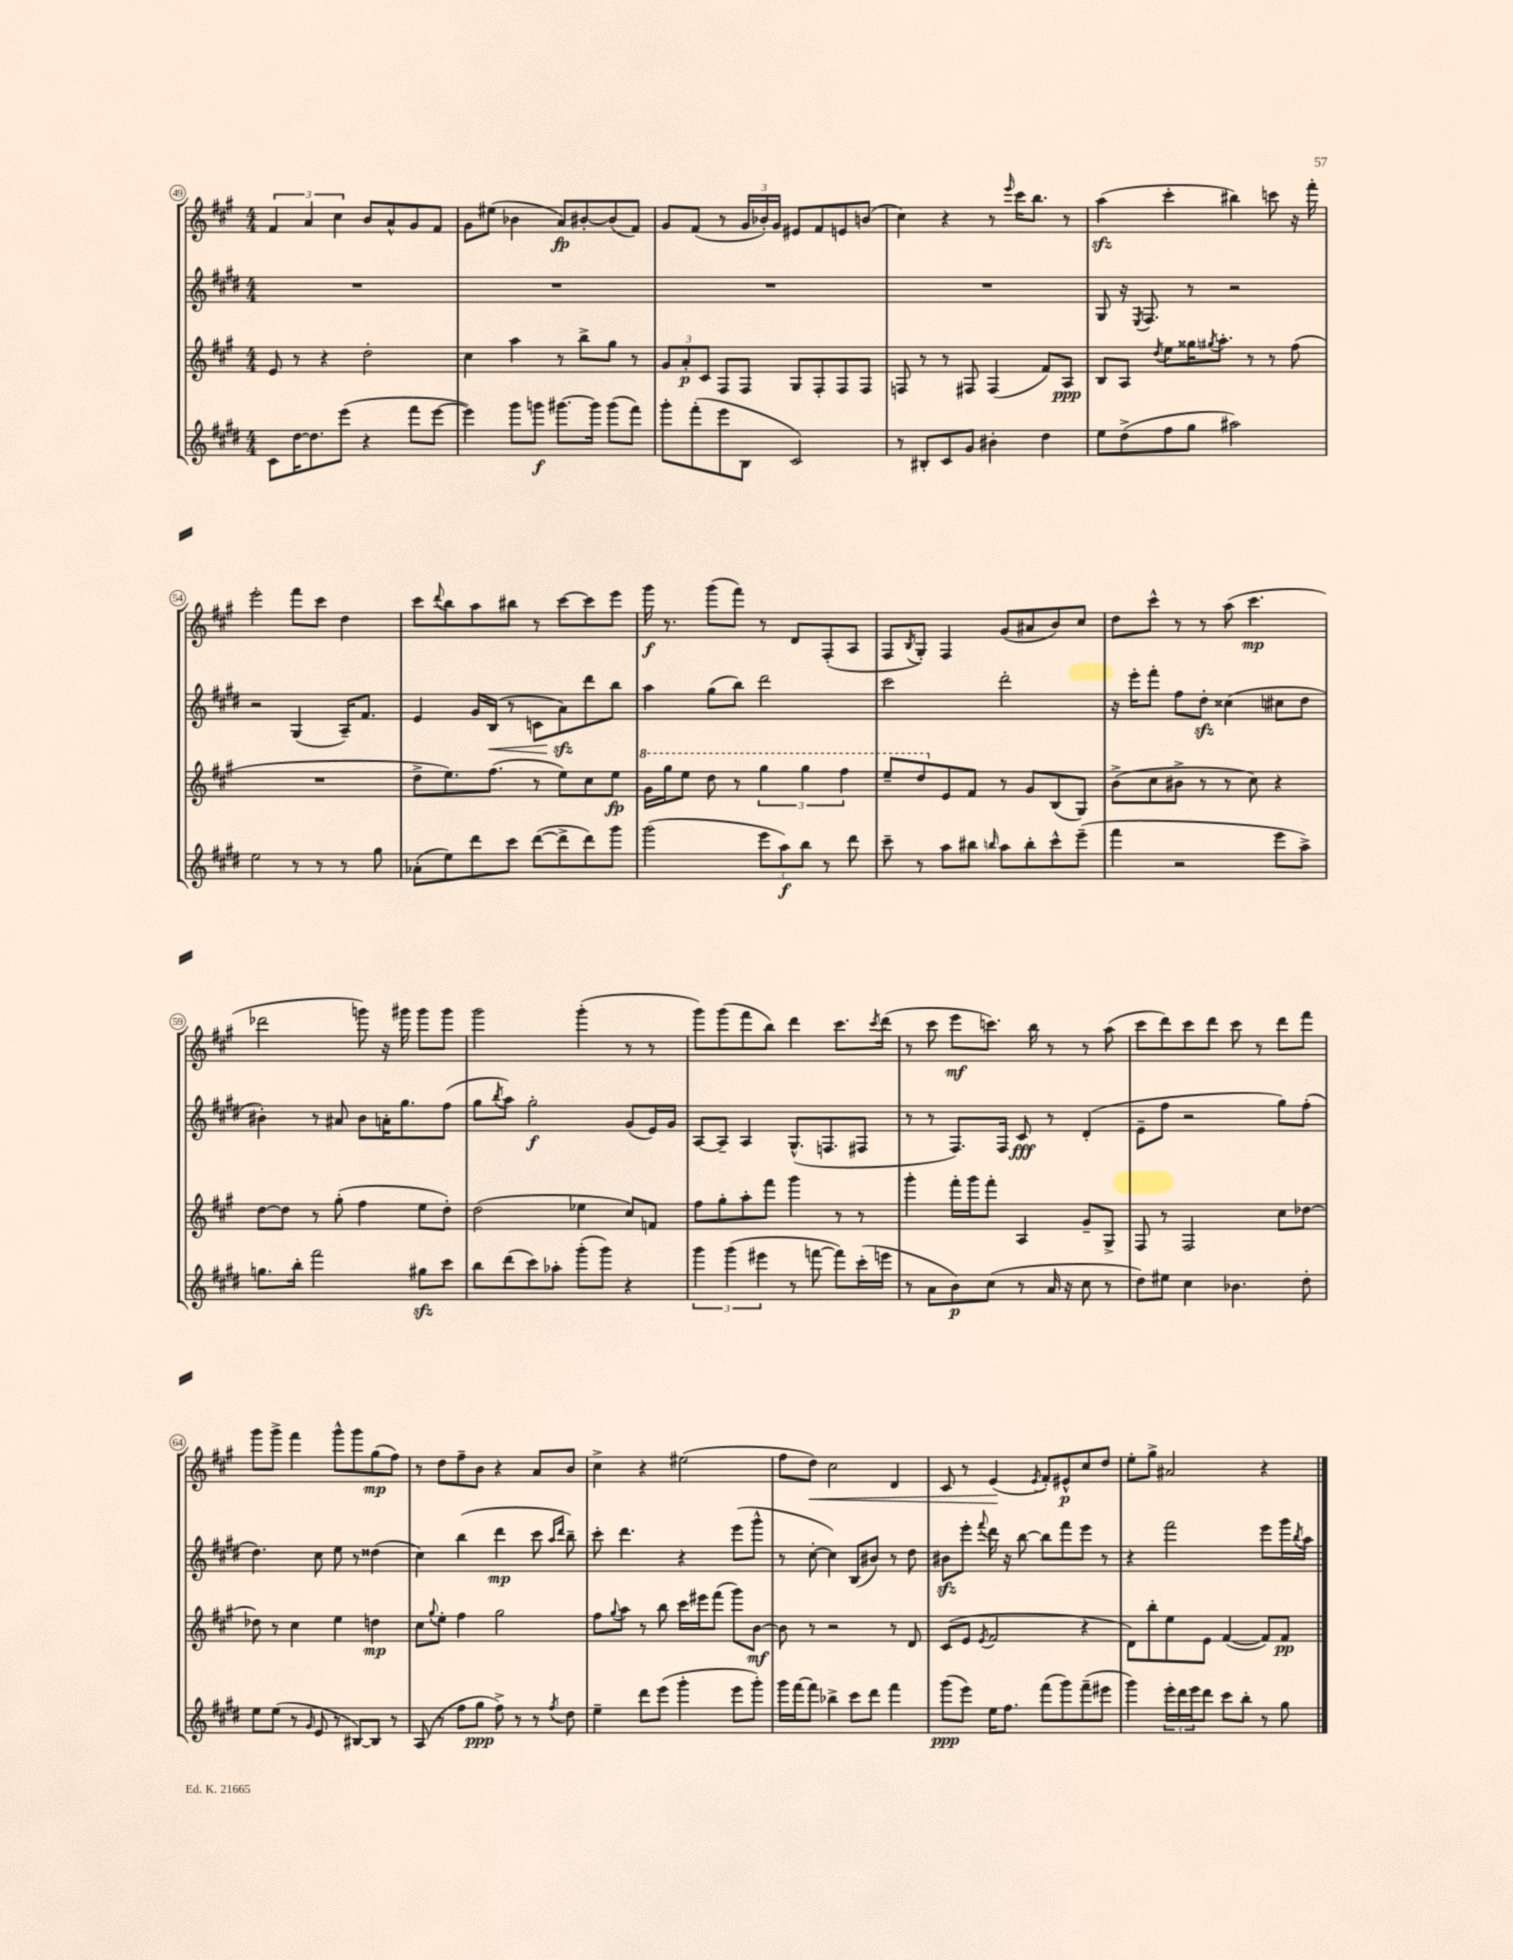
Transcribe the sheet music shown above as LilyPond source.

<<
\new StaffGroup <<
\new Staff = "s0" {
    \clef treble \key a \major \numericTimeSignature \time 4/4
    \tuplet 3/2 { fis'4 a'4 cis''4 } b'8 a'8-^ gis'8 fis'8 |
    gis'8 eis''8( bes'4 a'8\fp) bis'8~-. bis'8( fis'8) |
    gis'8 fis'8( r8 \tuplet 3/2 { gis'16 bes'16-.) gis'16 } eis'8 fis'8 e'8 b'8( |
    cis''4) r4 r8 \grace { e'''16 } cis'''16 b''8. r8 |
    a''4\sfz( cis'''4-. bis''4) c'''8 r16 fis'''16-. |
    e'''2-. fis'''8 cis'''8 d''4 |
    cis'''8 \appoggiatura { d'''8 } b''8 a''8 bis''8 r8 cis'''8~ cis'''8 e'''8 |
    gis'''16\f r8. gis'''8( fis'''8) r8 d'8 fis8-.( a8 |
    fis8 \acciaccatura { b8 } gis8-.) fis4 gis'8( ais'8 b'8) cis''8 |
    d''8 cis'''8-^ r8 r8 a''8( cis'''4.\mp |
    des'''2 g'''8) r16 gis'''16 gis'''8 gis'''8 |
    gis'''2 gis'''4-.( r8 r8 |
    gis'''8) gis'''8( fis'''8 b''8) d'''4 cis'''8. \acciaccatura { cis'''8 } d'''16( |
    r8 cis'''8 e'''8\mf c'''8.) b''16 r8 r8 a''8( |
    cis'''8 d'''8) cis'''8 d'''8 cis'''8 r8 d'''8 fis'''8 |
    gis'''8 gis'''8-> fis'''4 gis'''8-^ gis'''8 gis''8\mp( fis''8) |
    r8 d''8 fis''8-- b'8 r4 a'8 b'8 |
    cis''4-> r4 eis''2( |
    fis''8 d''8\<) cis''2 d'4 |
    cis'8 r8 e'4\!( \acciaccatura { e'8 } fis'8-.) eis'8-^\p cis''8 d''8 |
    e''8-. gis''8-> ais'2 r4 \bar "|." |
}
\new Staff = "s1" {
    \clef treble \key e \major \numericTimeSignature \time 4/4
    R1 |
    R1 |
    R1 |
    R1 |
    gis8 r16 \acciaccatura { e8 } fis8. r8 r2 |
    r2 gis4( a16--) fis'8. |
    e'4 gis'16 b16\<( r8 c'8 a'8\sfz\!) dis'''8 b''8 |
    a''4 gis''8( b''8) dis'''2 |
    cis'''2 dis'''2-. |
    r16 e'''16-. fis'''8-. fis''8 dis''8-.\sfz cisis''4( cis''8 dis''8 |
    bis'4-.) r8 ais'8 bis'8 a'16-. gis''8. fis''8( |
    gis''8 \acciaccatura { b''8 } a''8) gis''2-.\f gis'8( e'16) gis'16 |
    a8~ a8-- a4 gis8.-^( f8. fis8 |
    r8 r8 fis8.) fis16 cis'8\fff r8 dis'4-.( |
    e'8-- fis''8 r2 gis''8) fis''8-.( |
    dis''4.) cis''8 e''8 r8 disis''4( |
    cis''4) b''4( dis'''4\mp cis'''8 \grace { a''16 dis'''16 } b''8--) |
    cis'''8-. dis'''4. r4 e'''8( gis'''8-^ |
    r8 cis''8~-. cis''4) b8( bis'8) r8 dis''8 |
    bis'8\sfz e'''8-. \appoggiatura { fis'''8 } dis'''16 r16 b''8~ b''8 fis'''8 e'''8 r8 |
    r4 fis'''2 e'''8 gis'''16 \acciaccatura { b''8 } a''16 \bar "|." |
}
\new Staff = "s2" {
    \clef treble \key a \major \numericTimeSignature \time 4/4
    e'8 r8 r4 d''2-. |
    cis''4 a''4 r8 b''8-> gis''8 r8 |
    \tuplet 3/2 { gis'8 a'8-.\p cis'8 } fis8 fis8 gis8 fis8-. fis8 fis8 |
    f8 r8 r8 fis8 fis4( fis'8) a8\ppp |
    b8 a8 \acciaccatura { d''8 } e''8 gisis''16 \acciaccatura { gis''8 } a''8.-. r8 r8 fis''8( |
    R1 |
    d''8-> e''8.) fis''8.( r8 e''8) cis''8 e''8\fp |
    \ottava #1 gis''16 gis'''16 e'''8 d'''8 r8 \tuplet 3/2 { gis'''4 gis'''4 fis'''4 } |
    e'''8-- d'''8 \ottava #0 e'8 fis'8 r8 gis'8 b8( gis8) |
    b'8->( cis''8 bis'8-> r8 r8 cis''8) r4 |
    d''8~ d''8 r8 gis''8-.( fis''4 e''8 d''8-.) |
    d''2( ees''4 cis''8) f'8 |
    fis''8 gis''8-. a''8-. fis'''8 gis'''4 r8 r8 |
    gis'''4-. fis'''16-. gis'''16 fis'''8-. a4 gis'8-- gis8-> |
    fis8 r8 fis2 cis''8 des''8~ |
    des''8 r8 cis''4 e''4 d''4\mp |
    cis''8 \appoggiatura { gis''8 } e''8-. fis''4 gis''2 |
    fis''8 \appoggiatura { gis''8 } a''8 r8 b''8 cis'''16 eis'''16 fis'''8( gis'''8) b'8~\mf |
    b'8 r8 r2 r8 d'8 |
    cis'8( e'8 \acciaccatura { e'8 } fis'2 r4 |
    d'8) b''8-. e''8 e'8 fis'4~( fis'8) fis'8\pp \bar "|." |
}
\new Staff = "s3" {
    \clef treble \key e \major \numericTimeSignature \time 4/4
    cis'8 dis''16~ dis''8. e'''8( r4 fis'''8 e'''8~ |
    e'''4) gis'''8 g'''8\f gis'''8.~ gis'''16 gis'''8( fis'''8) |
    gis'''8-. fis'''8-.( e'''8 b8 cis'2) |
    r8 bis8-. cis'8 gis'8 bis'4-. dis''4 |
    e''8 dis''8->( fis''8 gis''8 ais''2) |
    e''2 r8 r8 r8 gis''8 |
    aes'8-.( e''8) dis'''8 cis'''8 dis'''8~( dis'''8-> dis'''8) gis'''8 |
    gis'''2( \tuplet 3/2 { e'''8 a''8\f) b''8 } r8 dis'''8 |
    cis'''8-- r8 a''8 bis''8 \grace { b''16 } a''8 b''8-. cis'''8-^ e'''8--( |
    fis'''4 r2 e'''8 a''8->) |
    g''8. b''16-. fis'''2 gis''8\sfz cis'''8 |
    b''8 dis'''8( cis'''8) aes''8-. gis'''8-.( gis'''8) r4 |
    \tuplet 3/2 { gis'''4 gis'''4( eis'''4 } r8 f'''8~ f'''8) cis'''16-.( e'''16 |
    r8 a'8 b'8\p) cis''8( r8 a'16 r16 cis''8 r8 |
    dis''8) eis''8 cis''4 bes'4. dis''8-. |
    e''8 e''8( r8 \grace { gis'16 } e'8 r8 bis8~) bis8 r8 |
    a8( r8 fis''8 gis''8\ppp fis''8->) r8 r8 \acciaccatura { fis''8 } dis''8 |
    e''4-- dis'''8 e'''8( gis'''4-. e'''8 gis'''8-.) |
    gis'''16 fis'''16~ fis'''8 bes''4-> cis'''8 dis'''8 fis'''4 |
    gis'''8\ppp( e'''8) e''16 fis''8. fis'''8( gis'''8) fis'''8--( eis'''8 |
    gis'''4) \tuplet 3/2 { e'''16-. dis'''16 e'''16 } dis'''8 cis'''8 b''8-. r8 gis''8 \bar "|." |
}
>>
>>
\layout { \context { \Score currentBarNumber = #49 \override BarNumber.stencil = #(make-stencil-circler 0.1 0.3 ly:text-interface::print) } }
